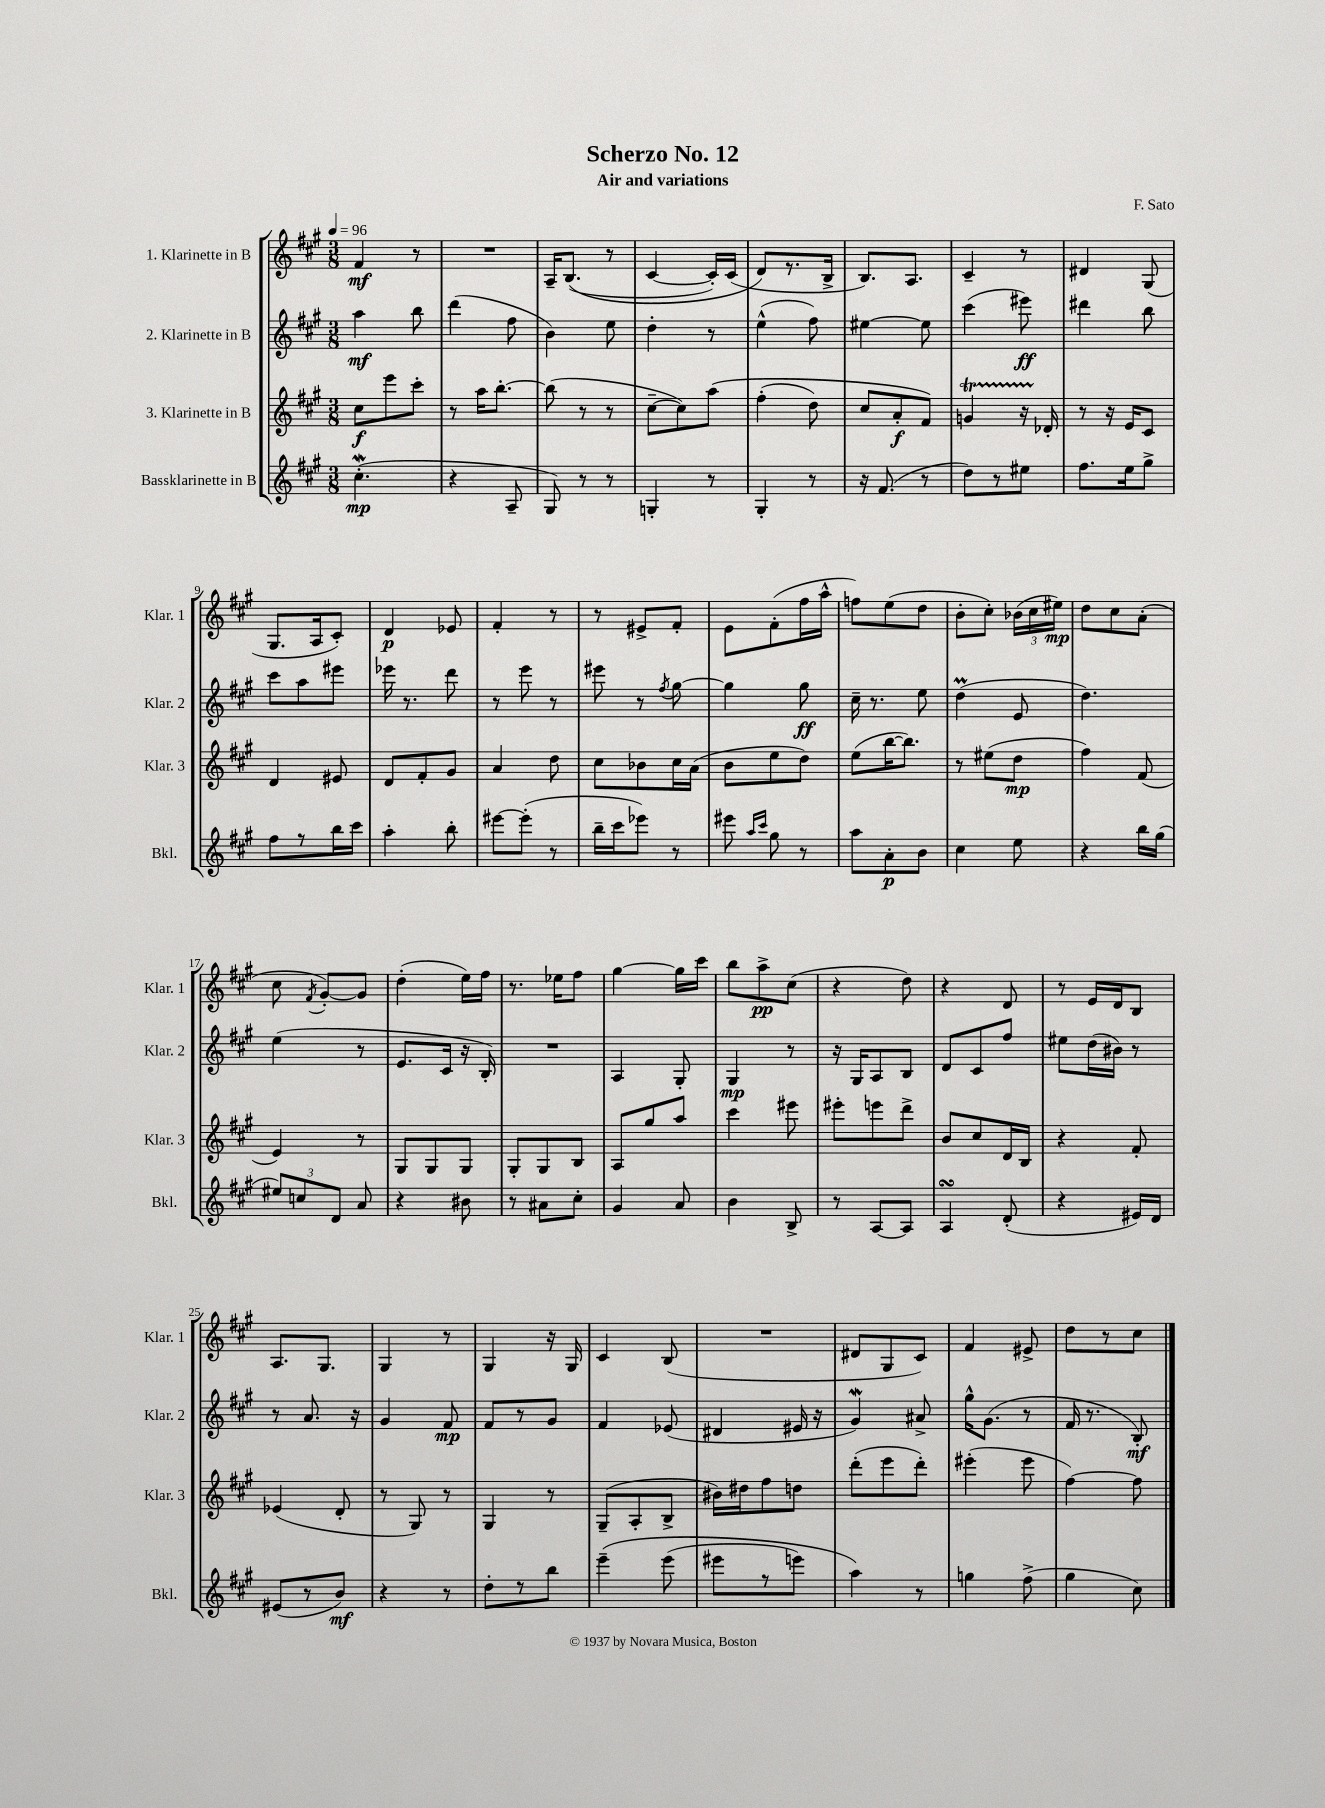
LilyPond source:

\header { title = "Scherzo No. 12" composer = "F. Sato" subtitle = "Air and variations" }
<<
\new StaffGroup <<
\new Staff = "s0" \with { instrumentName = "1. Klarinette in B" shortInstrumentName = "Klar. 1" } {
    \clef treble \key a \major \numericTimeSignature \time 3/8 \tempo 4 = 96
    \autoBeamOff fis'4\mf r8 |
    R4. |
    a16[-- b8.](\( r8 |
    cis'4~ cis'16[-.) cis'16]( |
    d'8[\) r8. b16]-> |
    b8.[) a8.] |
    cis'4-- r8 |
    dis'4 gis8( |
    gis8.[ a16 cis'8]-.) |
    d'4\p ees'8 |
    fis'4-. r8 |
    r8 eis'8[-> fis'8]-. |
    e'8[ fis'8-.( fis''16 a''16]-^ |
    f''8[) e''8( d''8] |
    b'8[-. cis''8]-.) \tuplet 3/2 { bes'16[( cis''16 eis''16]\mp) } |
    d''8[ cis''8 a'8]-.( |
    cis''8 \acciaccatura { fis'8 } gis'8[~-.) gis'8] |
    d''4-.( e''16[) fis''16] |
    r8. ees''16[ fis''8] |
    gis''4~ gis''16[ cis'''16] |
    b''8[ a''8->\pp cis''8]( |
    r4 d''8) |
    r4 d'8 |
    r8 e'16[ d'16 b8] |
    a8.[ gis8.] |
    gis4 r8 |
    gis4 r16 gis16 |
    cis'4 b8( |
    R4. |
    dis'8[ gis8 cis'8]) |
    fis'4 eis'8-> |
    d''8[ r8 cis''8] \bar "|." |
}
\new Staff = "s1" \with { instrumentName = "2. Klarinette in B" shortInstrumentName = "Klar. 2" } {
    \clef treble \key a \major \numericTimeSignature \time 3/8
    \autoBeamOff a''4\mf b''8 |
    d'''4( fis''8 |
    b'4) e''8 |
    d''4-. r8 |
    e''4-^( fis''8) |
    eis''4~ eis''8 |
    cis'''4( eis'''8\ff) |
    dis'''4 b''8 |
    cis'''8[ a''8 eis'''8] |
    ees'''16 r8. d'''8 |
    r8 e'''8 r8 |
    eis'''8 r8 \acciaccatura { fis''8 } gis''8~ |
    gis''4 gis''8\ff |
    cis''16-- r8. e''8 |
    d''4\prall( e'8 |
    d''4.) |
    e''4( r8 |
    e'8.[ cis'16] r16 b16-.) |
    R4. |
    a4 gis8-. |
    gis4\mp r8 |
    r16 gis16[ a8 b8] |
    d'8[ cis'8 fis''8] |
    eis''8[ d''16( bis'16]) r8 |
    r8 a'8. r16 |
    gis'4 fis'8\mp |
    fis'8[ r8 gis'8] |
    fis'4 ees'8( |
    dis'4 eis'16 r16 |
    gis'4\mordent) ais'8-> |
    gis''16[-^ gis'8.]( r8 |
    fis'16 r8. b8-.\mf) \bar "|." |
}
\new Staff = "s2" \with { instrumentName = "3. Klarinette in B" shortInstrumentName = "Klar. 3" } {
    \clef treble \key a \major \numericTimeSignature \time 3/8
    \autoBeamOff cis''8[\f e'''8 cis'''8]-. |
    r8 a''16[ b''8.]~-. |
    b''8( r8 r8 |
    cis''8[~-- cis''8) a''8]\( |
    fis''4-.( d''8) |
    cis''8[ a'8-.\f fis'8]\) |
    g'4\startTrillSpan r16 des'16-.\stopTrillSpan |
    r8 r16 e'16[ cis'8] |
    d'4 eis'8 |
    d'8[ fis'8-. gis'8] |
    a'4 d''8 |
    cis''8[ bes'8 cis''16 a'16]( |
    b'8[ e''8 d''8]) |
    e''8[( b''16~ b''8.]) |
    r8 eis''8[( d''8]\mp |
    fis''4) fis'8( |
    e'4) r8 |
    gis8[ gis8 gis8] |
    gis8[-. gis8 b8] |
    a8[ gis''8 a''8] |
    cis'''4 eis'''8 |
    eis'''8[-. e'''8 d'''8]-> |
    b'8[ cis''8 d'16 b16] |
    r4 fis'8-. |
    ees'4( d'8-. |
    r8 gis8) r8 |
    gis4 r8 |
    gis8[--( a8-. b8]-> |
    bis'16[) dis''16 fis''8 d''8] |
    d'''8[-.( e'''8 d'''8]-.) |
    eis'''4-.( eis'''8 |
    fis''4~) fis''8 \bar "|." |
}
\new Staff = "s3" \with { instrumentName = "Bassklarinette in B" shortInstrumentName = "Bkl." } {
    \clef treble \key a \major \numericTimeSignature \time 3/8
    \autoBeamOff cis''4.-.\mordent\mp( |
    r4 a8-- |
    gis8) r8 r8 |
    g4-. r8 |
    gis4-. r8 |
    r16 fis'8.( r8 |
    d''8[) r8 eis''8] |
    fis''8.[ e''16 gis''8]-> |
    fis''8[ r8 b''16 cis'''16] |
    a''4-. b''8-. |
    eis'''8[~ eis'''8]-.( r8 |
    b''16[-- cis'''16 ees'''8]) r8 |
    eis'''8 \grace { a''16[ cis'''16] } gis''8 r8 |
    a''8[ a'8-.\p b'8] |
    cis''4 e''8 |
    r4 b''16[ gis''16]( |
    \tuplet 3/2 { eis''8[) c''8 d'8] } a'8 |
    r4 bis'8 |
    r8 ais'8[ cis''8]-. |
    gis'4 a'8 |
    b'4 b8-> |
    r8 a8[~ a8] |
    a4\turn d'8-.( |
    r4 eis'16[) d'16] |
    eis'8[( r8 b'8]\mf) |
    r4 r8 |
    d''8[-. r8 b''8] |
    e'''4--\( e'''8( |
    eis'''8[ r8 e'''8]) |
    a''4\) r8 |
    g''4 fis''8->( |
    gis''4 cis''8) \bar "|." |
}
>>
>>
